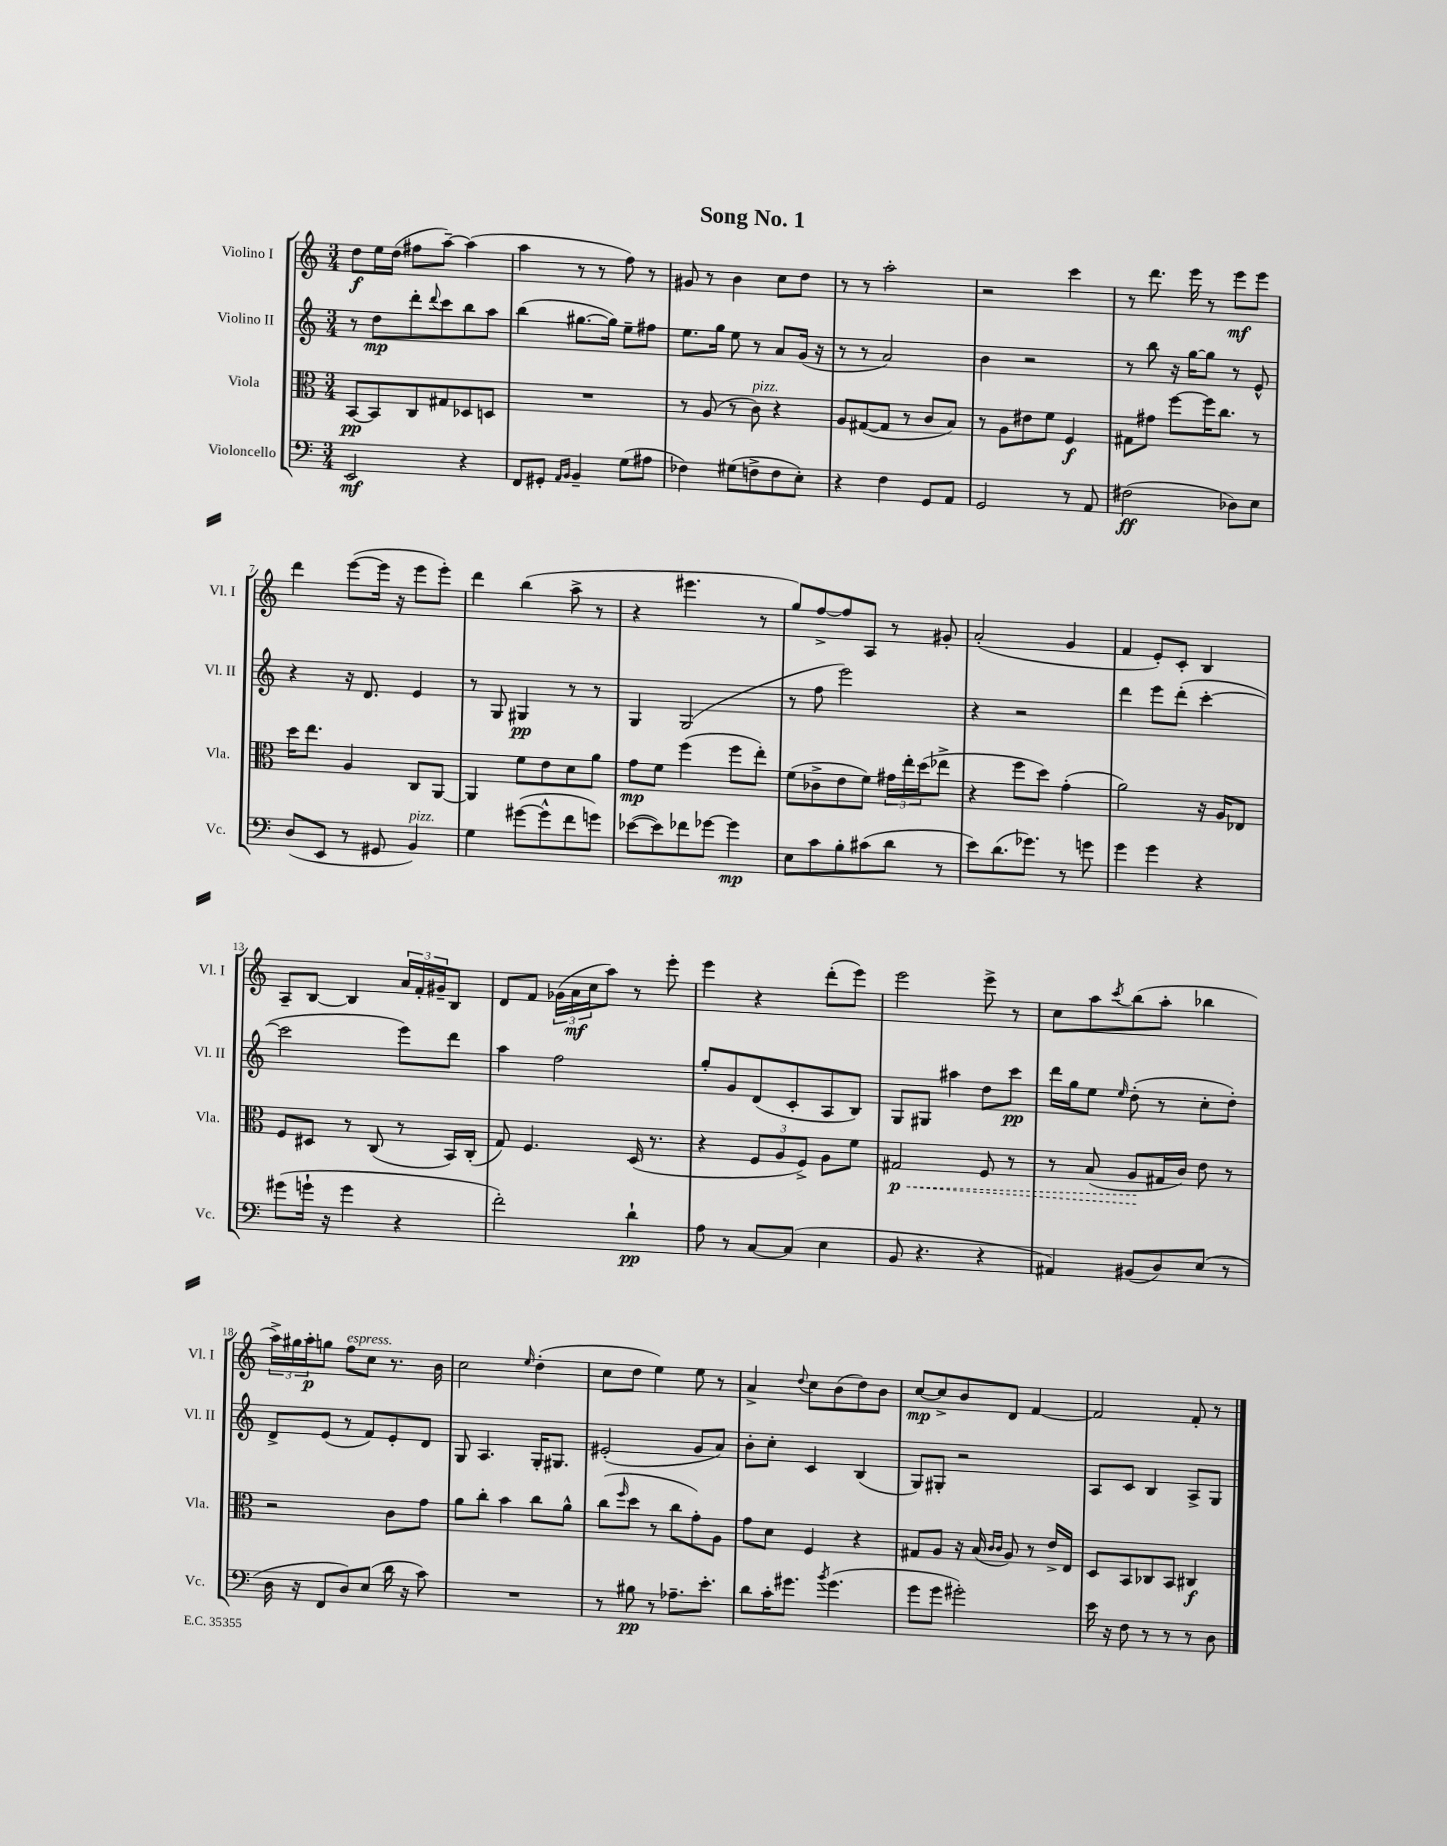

**kern	**kern	**kern	**kern
*staff4	*staff3	*staff2	*staff1
*clefF4	*clefC3	*clefG2	*clefG2
*k[]	*k[]	*k[]	*k[]
*M3/4	*M3/4	*M3/4	*M3/4
2EE	[8BB	8r	8dd
.	8BB]	8dd	16ee
.	.	.	(16dd
.	8C	8ddd'	8ff#
.	.	8qqddd	.
.	8G#	8ccc	[8aa~)
4r	8D-	8bb	(4aa]
.	8D	8aa	.
=	=	=	=
8FF	2.r	(4bb	4aa
8GG#'	.	.	.
16qqAA	.	.	.
16qqBB	.	.	.
4BB~	.	[8.gg#	8r
.	.	.	8r
.	.	16gg#])	.
(8G	.	8ee~	8ff)
8A#	.	8ff#	8r
=	=	=	=
4F-)	8r	8.ee	8g#
.	(8A	.	8r
.	.	16gg	.
(8G#	8r	8ee	4b
8F^	8c)	8r	.
8F	4r	8a	8cc
8E')	.	(16g	8dd
.	.	16r	.
=	=	=	=
4r	8A	8r	8r
.	([8G#	8r	8r
4F	8G#]	2a)	2aa'
.	8r	.	.
8GG	8c	.	.
8AA	8B)	.	.
=	=	=	=
2GG	8r	4b	2r
.	8A	.	.
.	8e#	2r	.
.	8f	.	.
8r	4F	.	4ccc
8AA	.	.	.
=	=	=	=
(2F#	8G#	8r	8r
.	8g#	8bb	8.ddd
.	[8ff	16r	.
.	.	[16gg	16eee
.	16ff]	8gg]	8r
.	8.cc	.	.
8D-)	.	8r	8eee
8E	8r	8e^^	8eee
=	=	=	=
(8D	16dd	4r	4ddd
.	8.ee	.	.
8EE	.	.	.
8r	4A	16r	([8eee
.	.	8.d	.
8GG#	.	.	16eee]
.	.	.	16r
4BB)	8C	4e	8eee
.	[8AA	.	8eee')
=	=	=	=
4G	4AA]	8r	4ddd
.	.	8G	.
([8g#	8f	4G#	(4bb
8g#^^]	8e	.	.
8f	8d	8r	8aa^
8g)	8a	8r	8r
=	=	=	=
([8e-	8g	4G	4r
8e-])	8f	.	.
8f-	(4ff	(2G	4.eee#
[8g-	.	.	.
4g-]	8ff	.	.
.	8ee')	.	8r
=	=	=	=
8E	(8f	8r	8gg)
8c	8c-^	8ff	[8ff^
8B'	8e	2eee)	8ff]
(8c#	8f)	.	8A
8d	24g#	.	8r
.	24ee'	.	.
.	(24dd	.	.
8r	8ee-^	.	8g#'
=	=	=	=
8e)	4r	4r	(2a'
(8.d	.	.	.
.	8ff	2r	.
8.g-)	.	.	.
.	8dd)	.	.
8r	(4g'	.	4g
8g	.	.	.
=	=	=	=
4g	2a)	4ddd	4f
4g	.	8eee	8e')
.	.	(8ddd'	8c'
4r	16r	[4ccc'	4B
.	16A	.	.
.	8E-	.	.
=	=	=	=
(8g#	8F	2ccc]	8A~
16g`	8D#	.	[8B
16r	.	.	.
4g	8r	.	4B]
.	(8C	.	.
4r	8r	8eee)	24a
.	.	.	24f'
.	.	.	24g#~
.	16BB)	8ddd	8B
.	(16C'	.	.
=	=	=	=
2f')	8G)	4aa	8d
.	4.F	.	8f
.	.	2ff	(24g-
.	.	.	24a
.	.	.	24cc
.	.	.	8aa)
4d`	(16D	.	8r
.	8.r	.	.
.	.	.	8eee'
=	=	=	=
8A	4r	8gg'	4eee
8r	.	8g	.
[8C	12F	(8d	4r
.	12A	.	.
(8C]	.	8c'	.
.	12F^)	.	.
4E	8A	8A	(8ddd'
.	8f	8B)	8eee)
=	=	=	=
8BB	2G#	8G	2eee
4.r	.	8G#	.
.	.	4aa#	.
4r	8F	8dd	8eee^
.	8r	8ccc	8r
=	=	=	=
4AA#)	8r	16ddd	8cc
.	.	16gg	.
.	(8B	8ee	8aa
.	.	16qqee	8qccc
(8BB#	8A	(8dd'	(8bb
8D)	16G#	8r	8aa'
.	16c)	.	.
(8E	8e	8cc'	4bb-
8r	8r	8dd')	.
=	=	=	=
16D	2r	8d^	24aa^)
.	.	.	24gg#
16r	.	.	.
.	.	.	24aa'
8FF	.	(8e	8gg
8D)	.	8r	8ff
(8E	.	8f)	8cc
16d	8c	8e'	8.r
16r	.	.	.
8c)	8g	8d	.
.	.	.	16b
=	=	=	=
2.r	8a	8G	2cc
.	8cc'	4.A	.
.	4b	.	.
.	.	.	16qqee
.	8cc	16G'	(4dd'
.	.	8.G#	.
.	8a^^	.	.
=	=	=	=
8r	(8cc	(2e#'	8cc
.	16qqff	.	.
8B#	8dd	.	8dd
8r	8r	.	4ee)
8.A-~	8cc	.	.
.	8g')	8g	8ee
8.e'	.	.	.
.	8A	8a)	8r
=	=	=	=
8d	8g	8b'	4a^
16c'	8d	8cc'	.
8.g#	.	.	.
.	.	.	8qqdd
.	4F	4c	8cc
8qb	.	.	.
(4.g#	.	.	(8b
.	4r	(4B	8dd)
.	.	.	8b
=	=	=	=
8g	8G#	8G)	[8cc
8g	8A	8G#'	8cc^]
2g#')	16r	2r	8b
.	(16B	.	.
.	16qqc	.	.
.	16qqc	.	.
.	8A)	.	8d
.	8r	.	[4f
.	16e^	.	.
.	16E	.	.
=	=	=	=
16e	8D	8A	2f]
16r	.	.	.
8F	8BB	8c	.
8r	8C-	4B	.
8r	8BB	.	.
8r	4C#	8A^	8f'
8D	.	8G	8r
==	==	==	==
*-	*-	*-	*-
